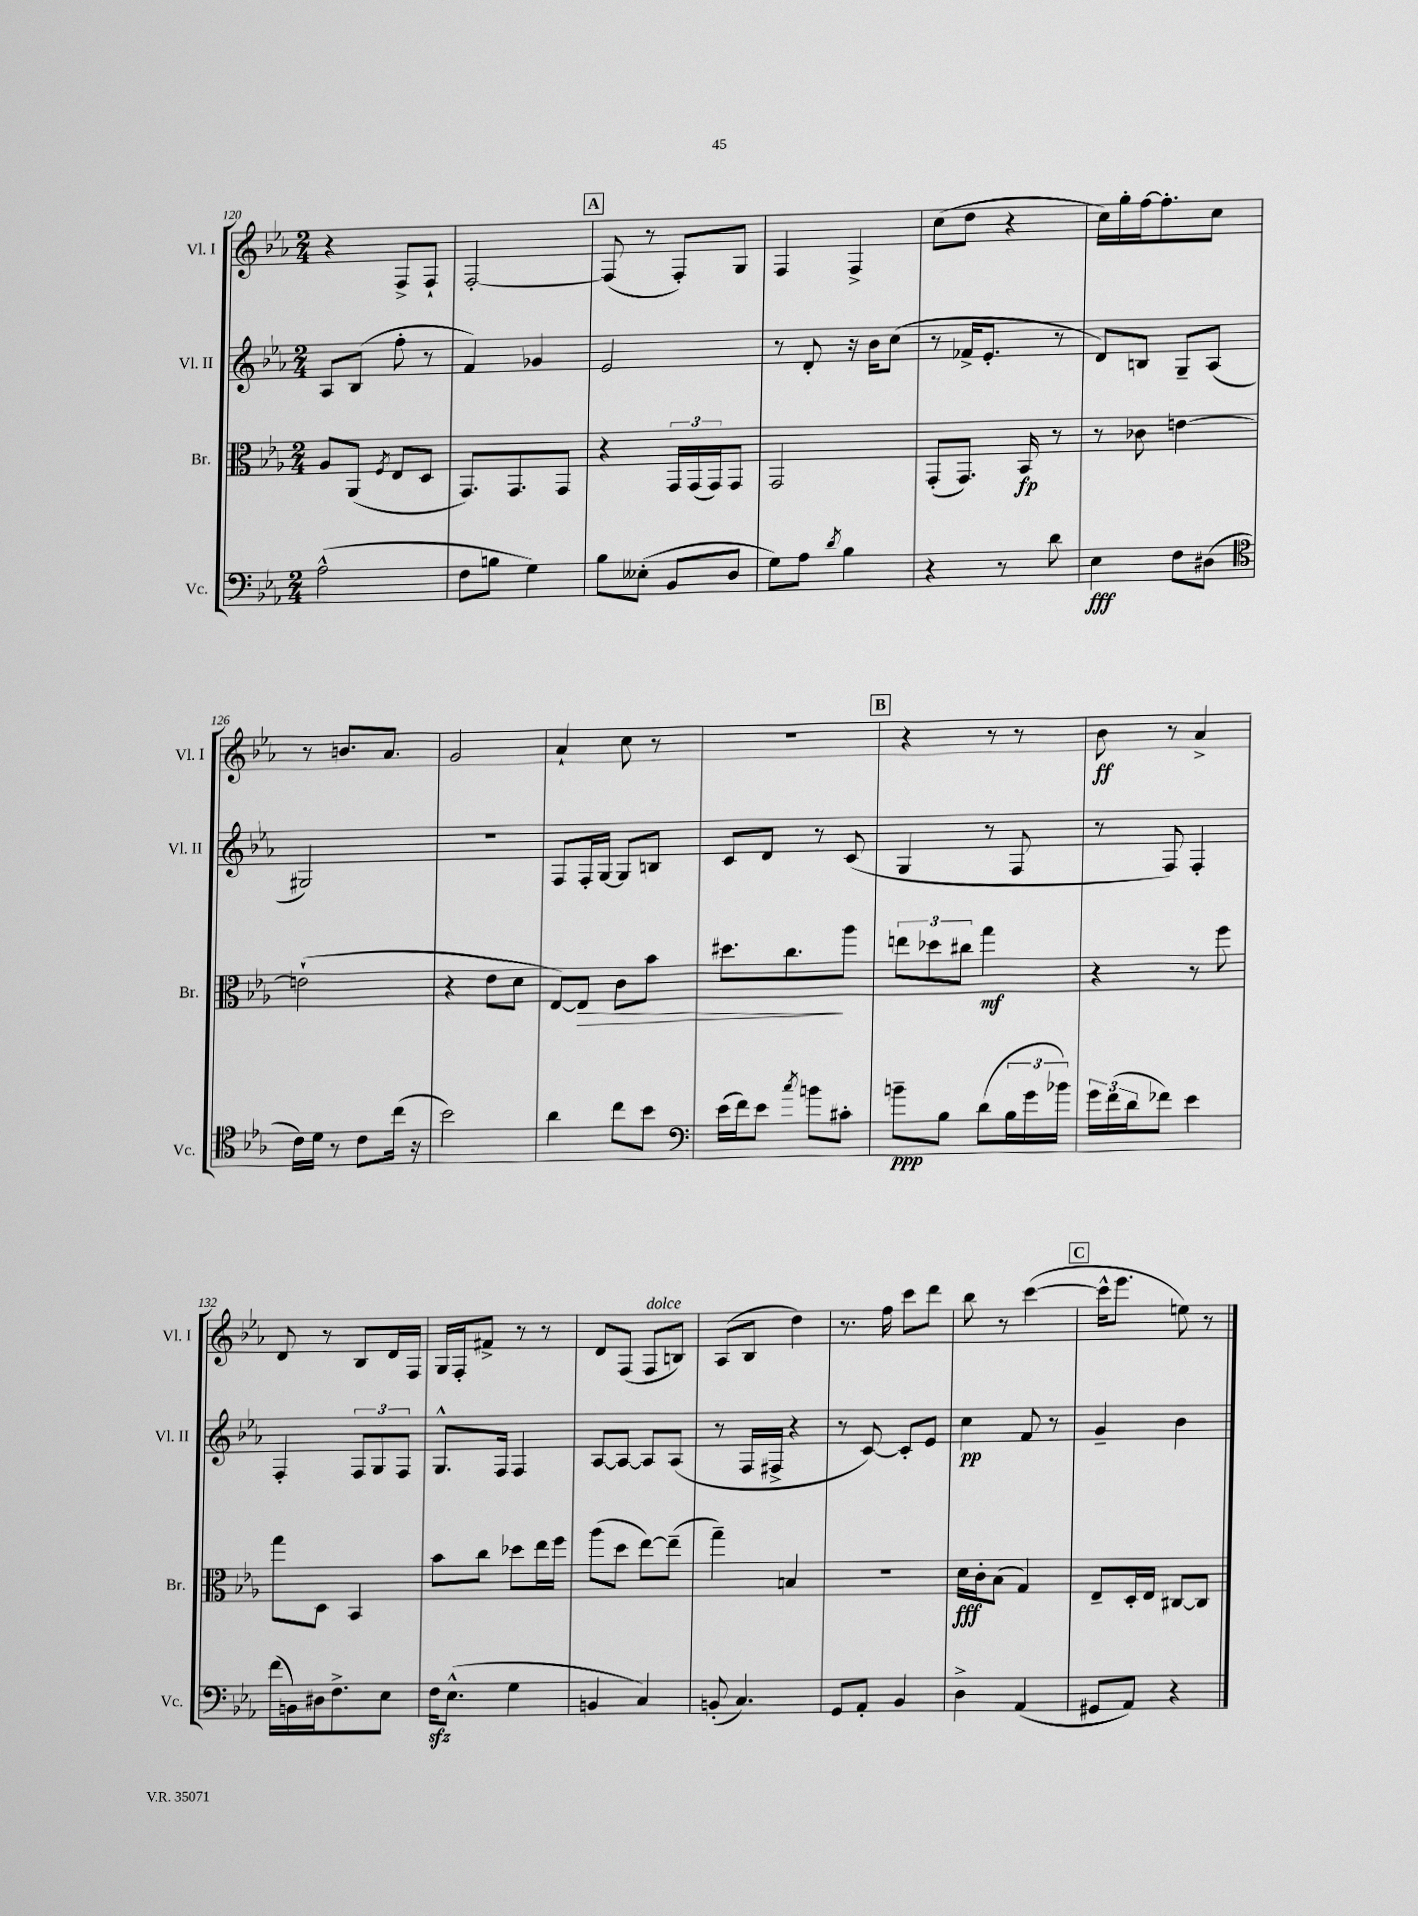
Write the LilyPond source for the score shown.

<<
\new StaffGroup <<
\new Staff = "s0" \with { instrumentName = "Vl. I" shortInstrumentName = "Vl. I" } {
    \clef treble \key ees \major \numericTimeSignature \time 2/4
    r4 f8-> f8-! |
    f2~-. |
    \mark \markup { \box "A" } f8( r8 f8-.) g8 |
    f4 f4-> |
    c''8( d''8 r4 |
    c''16) g''16-. f''16~ f''8.-. c''8 |
    r8 b'8. aes'8. |
    g'2 |
    aes'4-! c''8 r8 |
    R2 |
    \mark \markup { \box "B" } r4 r8 r8 |
    bes'8\ff r8 aes'4-> |
    d'8 r8 bes8 d'16 f16 |
    g16 f16-. fis'8-> r8 r8 |
    d'8 f8( f8^\markup { \italic "dolce" } b8) |
    aes8( bes8 d''4) |
    r8. f''16 c'''8 d'''8 |
    bes''8 r8 c'''4~( |
    \mark \markup { \box "C" } c'''16-^ ees'''8. e''8) r8 \bar "|." |
}
\new Staff = "s1" \with { instrumentName = "Vl. II" shortInstrumentName = "Vl. II" } {
    \clef treble \key ees \major \numericTimeSignature \time 2/4
    aes8 bes8( f''8-. r8 |
    f'4) ges'4 |
    \mark \markup { \box "A" } ees'2 |
    r8 d'8-. r16 bes'16 c''8( |
    r8 fes'16-> ees'8.-. r8 |
    d'8) b8 g8-- aes8( |
    gis2) |
    r2 |
    f8 f16-. g16~ g8 b8 |
    c'8 d'8 r8 c'8( |
    \mark \markup { \box "B" } g4 r8 f8 |
    r8 f8) f4-. |
    f4-. \tuplet 3/2 { f8 g8 f8 } |
    g8.-^ f16 f4 |
    aes8~ aes8~ aes8 aes8( |
    r8 f16 fis16-> r4 |
    r8 c'8~) c'8-. ees'8 |
    c''4\pp f'8 r8 |
    \mark \markup { \box "C" } g'4-- bes'4 \bar "|." |
}
\new Staff = "s2" \with { instrumentName = "Br." shortInstrumentName = "Br." } {
    \clef alto \key ees \major \numericTimeSignature \time 2/4
    aes8 aes,8( \acciaccatura { f8 } ees8 d8 |
    g,8.) g,8. g,8 |
    \mark \markup { \box "A" } r4 \tuplet 3/2 { g,16 g,16( g,16) } g,8 |
    g,2 |
    g,8-.( g,8.) bes,16\fp r8 |
    r8 ces'8 e'4~ |
    e'2-!( |
    r4 ees'8 d'8 |
    ees8~) ees8\> c'8 bes'8 |
    dis''8. c''8.\! aes''8 |
    \mark \markup { \box "B" } \tuplet 3/2 { e''8 des''8 cis''8 } g''4\mf |
    r4 r8 f''8 |
    g''8 d8 bes,4 |
    bes'8 c''8 des''8 ees''16 f''16 |
    aes''8( d''8 ees''8~) ees''8--( |
    g''4--) b4 |
    R2 |
    d'16\fff c'16-. bes8( g4) |
    \mark \markup { \box "C" } ees8-- d16-. ees16 cis8~ cis8 \bar "|." |
}
\new Staff = "s3" \with { instrumentName = "Vc." shortInstrumentName = "Vc." } {
    \clef bass \key ees \major \numericTimeSignature \time 2/4
    aes2-^( |
    f8 b8 g4) |
    \mark \markup { \box "A" } bes8 eeses8-.( bes,8 d8 |
    g8) aes8 \acciaccatura { d'8 } bes4 |
    r4 r8 d'8 |
    ees4\fff f8 dis8( |
    \clef tenor c'16) d'16 r8 c'8 c''16( r16 |
    bes'2) |
    aes'4 c''8 bes'8 |
    \clef bass ees'16( f'16) ees'8 \acciaccatura { c''8 } b'8 cis'8-. |
    \mark \markup { \box "B" } b'8--\ppp bes8 d'8( \tuplet 3/2 { bes16 g'16 bes'16) } |
    \tuplet 3/2 { g'16 f'16( d'16 } fes'8) ees'4 |
    f'16( b,16) dis16 f8.-> ees8 |
    f16\sfz ees8.-^( g4 |
    b,4 c4) |
    b,8-.( c4.) |
    g,8 aes,8-. bes,4 |
    d4-> aes,4( |
    \mark \markup { \box "C" } gis,8 aes,8) r4 \bar "|." |
}
>>
>>
\layout { \context { \Score currentBarNumber = #120 } }
